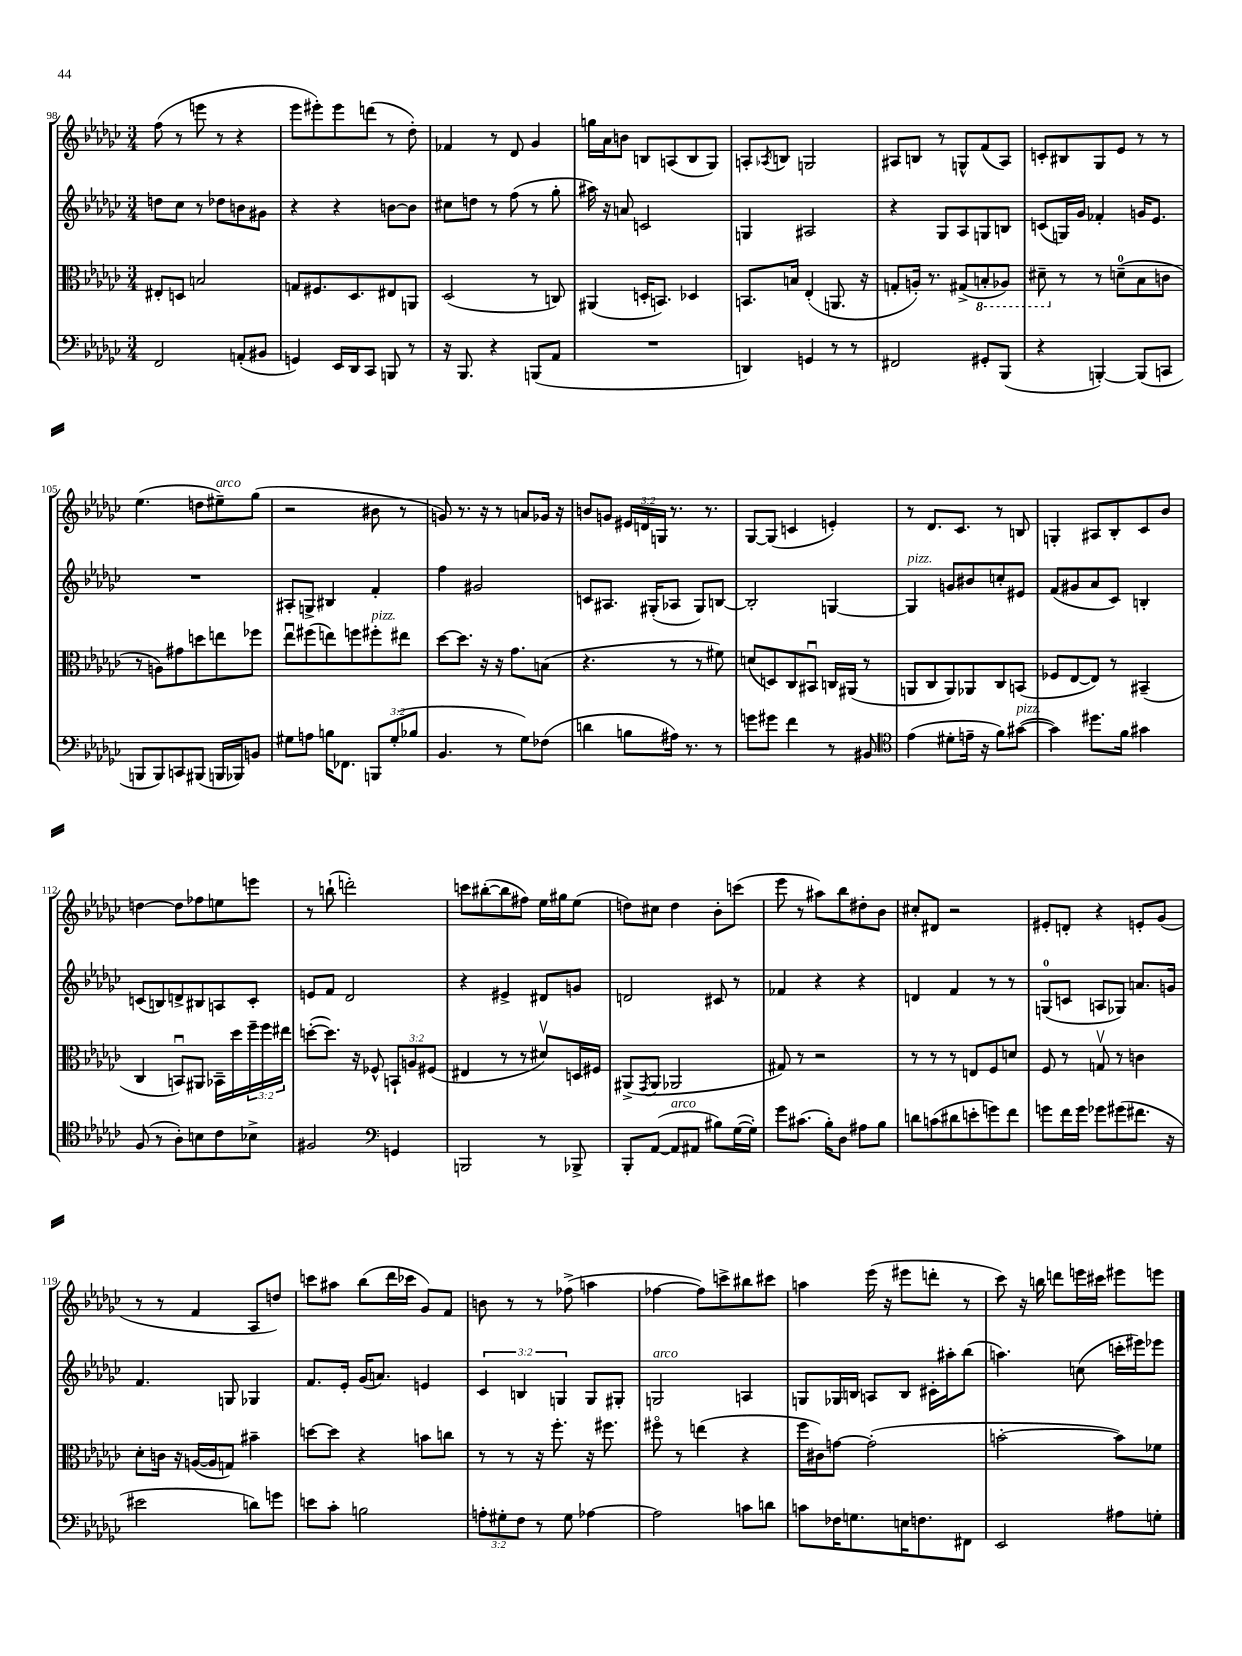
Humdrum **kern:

**kern	**kern	**kern	**kern
*staff4	*staff3	*staff2	*staff1
*clefF4	*clefC3	*clefG2	*clefG2
*k[b-e-a-d-g-c-]	*k[b-e-a-d-g-c-]	*k[b-e-a-d-g-c-]	*k[b-e-a-d-g-c-]
*M3/4	*M3/4	*M3/4	*M3/4
2FF/	8E#'/L	8dd\L	(8ff\
.	8D/J	8cc-\J	8r
.	2B/	8r	8eee\
.	.	8dd-\L	8r
(8AA'/L	.	8b\	4r
8BB#/J	.	8g#\J	.
=	=	=	=
4GG/)	8G/L	4r	8eee-\L
.	8.F#/	.	8eee#'\)
16EE-/LL	.	4r	8eee#\
16DD-/J	8.D-/	.	.
8CC-/J	.	.	(8ddd\J
8BBB/	8E#/	[8b\L	8r
8r	8AA/J	8b\]J	8dd-'\)
=	=	=	=
16r	(2D-/	8cc#\L	4f-/
8.BBB-/	.	.	.
.	.	8dd\J	.
4r	.	8r	8r
.	.	(8ff\	8d-/
(8BBB/L	8r	8r	4g-/
8AA-/J	8C/)	8gg-'\	.
=	=	=	=
2.r	(4AA#/	16aa#\)	16gg\LL
.	.	16r	16a-\J
.	.	8a/	8b\J
.	16D'/LK	2c/	8B/L
.	8.BB/J)	.	.
.	.	.	(8A/
.	4D-/	.	8B/
.	.	.	8G-/J)
=	=	=	=
4DD/)	8.BB/L	4G/	8A'/L
.	.	.	8qA-/
.	.	.	8B/J
.	16B/Jk	.	.
4GG/	(4E-'/	2A#/	2G/
8r	8.AA/	.	.
8r	.	.	.
.	16r	.	.
=	=	=	=
2FF#/	8G'/L	4r	8A#/L
.	16A'/Jk)	.	8B/J
.	8.r	.	.
.	.	8G-/L	8r
.	(8G#^/L	8A-/	8G^^/L
8GG#'/L	8BB'/	8G/	(8f/
(8BBB-/J	8AA-/J)	8B/J	8A#/J)
=	=	=	=
4r	8D#~\	(8c/L	8c'/L
.	8r	16G/L)	8B#/
.	.	16g-/JJ	.
[4BBB'/)	8r	4f-'/	8G-/
.	(8d~\L	.	8e-/J
(8BBB/]L	8B-\	16g/LK	8r
.	.	8.e-/J	.
8CC/J	8c\J	.	8r
=	=	=	=
8BBB/L	8r	2.r	(4.ee-\
8BBB/)	8A\L)	.	.
8CC/	8g#\	.	.
(8BBB#/J	8dd\	.	8dd\L
16BBB/LL	8ee\	.	8ee#~\)
16BBB-/J)	.	.	.
8BB/J	8ff-\J	.	(8gg-\J
=	=	=	=
8G#\L	8ee-u\L	8A#'/L	2r
8A\J	(8ff#\	8G^/J	.
16B\LK	8ee\)	4B#/	.
8.FF-\J	.	.	.
.	8ff\	.	.
12BBB/L	8ff#'\	4f'/	8b#\
(12G#'/	.	.	.
.	8ee#\J	.	8r
12B-/J	.	.	.
=	=	=	=
4.BB-/	[8dd-\L	4ff\	8g/)
.	8.dd-\]J	.	8.r
.	.	2g#/	.
.	16r	.	16r
8r	16r	.	8r
.	8.g-\L	.	.
8G-\L)	.	.	8a/L
(8F-\J	(8B\J	.	16g-/Jk
.	.	.	16r
=	=	=	=
4d\	4.r	8c/L	8b/L
.	.	8.A#/J	8g/J
8B\L	.	.	24e#/LL
.	.	.	24d/
.	.	(16G#'/LK	.
.	.	.	24G/JJ
16A#\Jk)	8r	8A-/J	8.r
8.r	.	.	.
.	8r	8G#/L)	.
.	.	.	8.r
8r	8f#\)	[8B/J	.
=	=	=	=
8g\L	(8d/L	2B'/]	[8G-/L
8g#\J	8D/)	.	(8G-/]J
4f\	8C-/	.	4c/
.	8BB#u/J	.	.
8r	16C/LL	[4G/	4e'/)
.	(16AA#/JJ	.	.
8BB#/	8r	.	.
=	=	=	=
*clefC4	*	*	*
(4e-\	8AA/L	4G/]	8r
.	8C-/	.	8.d-/L
8d#'\L	8AA/)	8g/L	.
.	.	.	8.c-/J
16e~\Jk	8AA-/	8b#/	.
16r	.	.	.
8f\L)	8C-/	8cc'/	8r
([8g#\J	(8BB/J	8e#/J	8B/
=	=	=	=
4g#\])	8F-/L	(8f/L	4G'/
.	[8E-/	8g#/	.
8.dd#\L	8E-/]J)	8a-/	8A#/L
.	8r	8c-/J)	8B-'/
16f\Jk	.	.	.
4g#\	(4BB#~/	4B'/	8c-/
.	.	.	8b-/J
=	=	=	=
(8F/	4C-/	(8c/L	[4dd\
8r	.	8B/)	.
8A-'\L)	8BBu/L)	8d^/	8dd\]L
8B\	8AA#/J	8B#/	8ff-\
8c-\	16BB-~\LL	8A/	8ee\
.	16dd-\	.	.
8B-^\J	24ff~\	8c'/J	8eee\J
.	24ff\	.	.
.	24ee#\JJ	.	.
=	=	=	=
2F#/	([8dd'\L	8e/L	8r
.	8.dd\]J)	8f/J	(8bb`\
.	.	2d-/	2ddd'\)
.	16r	.	.
.	8F-^^/	.	.
*clefF4	*	*	*
4GG/	12BB`/L	.	.
.	12A/	.	.
.	(12F#/J	.	.
=	=	=	=
2BBB/	4E#/	4r	8ccc\L
.	.	.	([8bb#'\
.	8r	4e#^/	8bb#\]
.	8r	.	8ff#\J)
8r	8d#v/L)	8d#/L	16ee-\LL
.	.	.	16gg#\J
8BBB-^/	16D/L	8g/J	(8ee-\J
.	16F#/JJ	.	.
=	=	=	=
8BBB-'/L	(8AA#^/L	2d/	8dd\L)
.	8qGG-/	.	.
([8AA-/J	8AA#/J	.	8cc#\J
8AA-/]L	2AA-/	.	4dd\
8AA#/J	.	.	.
8B#\L)	.	8c#/	8b-'\L
([16G-\L	.	8r	(8ccc\J
16G-'\]JJ)	.	.	.
=	=	=	=
8g-\L	8G#/)	4f-/	8eee-\
(8.c#\J	8r	.	8r
.	2r	4r	8aa#\L)
16B-'\LK)	.	.	.
8D-\J	.	.	8bb-\
8A#\L	.	4r	8dd#'\
8B-\J	.	.	8b-\J
=	=	=	=
8d\L	8r	4d/	8cc#'/L
(8c\	8r	.	8d#/J
8d#\	8r	4f/	2r
8e'\	8E/L	.	.
8g\)	8F/	8r	.
8f\J	8d/J	8r	.
=	=	=	=
8g\L	8F/	(8G/L	8e#'/L
16f\L	8r	8c/J	8d'/J
16g\JJ	.	.	.
8g-\L	8Gv/	8A/L	4r
(8g#\	8r	8G-/J)	.
8.f#\J	4c\	8.a/L	8e'/L
.	.	.	(8g-/J
16r	.	16g/Jk	.
=	=	=	=
2e#\	8d-'\L	4.f/	8r
.	16c\Jk	.	8r
.	16r	.	.
.	([16A/LL	.	4f/
.	16A/]J	.	.
.	8G/J)	8G/	.
8d\L)	4b#~\	4G-/	8A-/L
8g\J	.	.	8dd/J)
=	=	=	=
8e\L	[8dd\L	8.f/L	8ccc\L
8c-'\J	8dd\]J	.	8aa#\J
.	.	16e-'/Jk	.
2B\	4r	(16g-/LK	(8bb-\L
.	.	8.a/J)	.
.	.	.	16ddd-\L
.	.	.	16ccc-\JJ
.	8b\L	4e/	8g-/L)
.	8cc\J	.	8f/J
=	=	=	=
12A'\L	8r	6c-/	8b\
12G#'\	.	.	.
.	8r	.	8r
12F\J	.	6B/	.
8r	16r	.	8r
.	8.ff'\	.	.
.	.	6G/	.
8G#\	.	.	(8ff-^\
[4A-\	16r	8G/L	4aa\
.	8.ff#\	.	.
.	.	8G#'/J	.
=	=	=	=
2A-\]	8ff#o\	2G/	[4ff-\
.	8r	.	.
.	(4ee\	.	8ff-\]L)
.	.	.	8ccc^\
8c\L	4r	4A/	8bb#\
8d\J	.	.	8ccc#\J
=	=	=	=
8c\L	16ff\LL	8G/L	4aa\
.	16c#\J)	.	.
16F-\K	[8g\J	16G-/L	.
8.G\	.	16B/JJ	.
.	(2g'\]	8A/L	(16eee-\
.	.	.	16r
16E\K	.	8B/J	8eee#\L
8.F\	.	.	.
.	.	16c#'\LL	8ddd'\J
.	.	16aa#'\J	.
8FF#\J	.	(8bb-\J	8r
=	=	=	=
2EE-/	[2b'\	4.aa\)	8ccc-\)
.	.	.	16r
.	.	.	16bb\
.	.	.	8ddd\L
.	.	(8cc\	16eee\L
.	.	.	16ccc#\JJ
8A#\L	8b\]L)	16ccc'\LL	8eee#\L
.	.	16eee#\J)	.
8G'\J	8f-\J	8eee-\J	8eee\J
==	==	==	==
*-	*-	*-	*-
